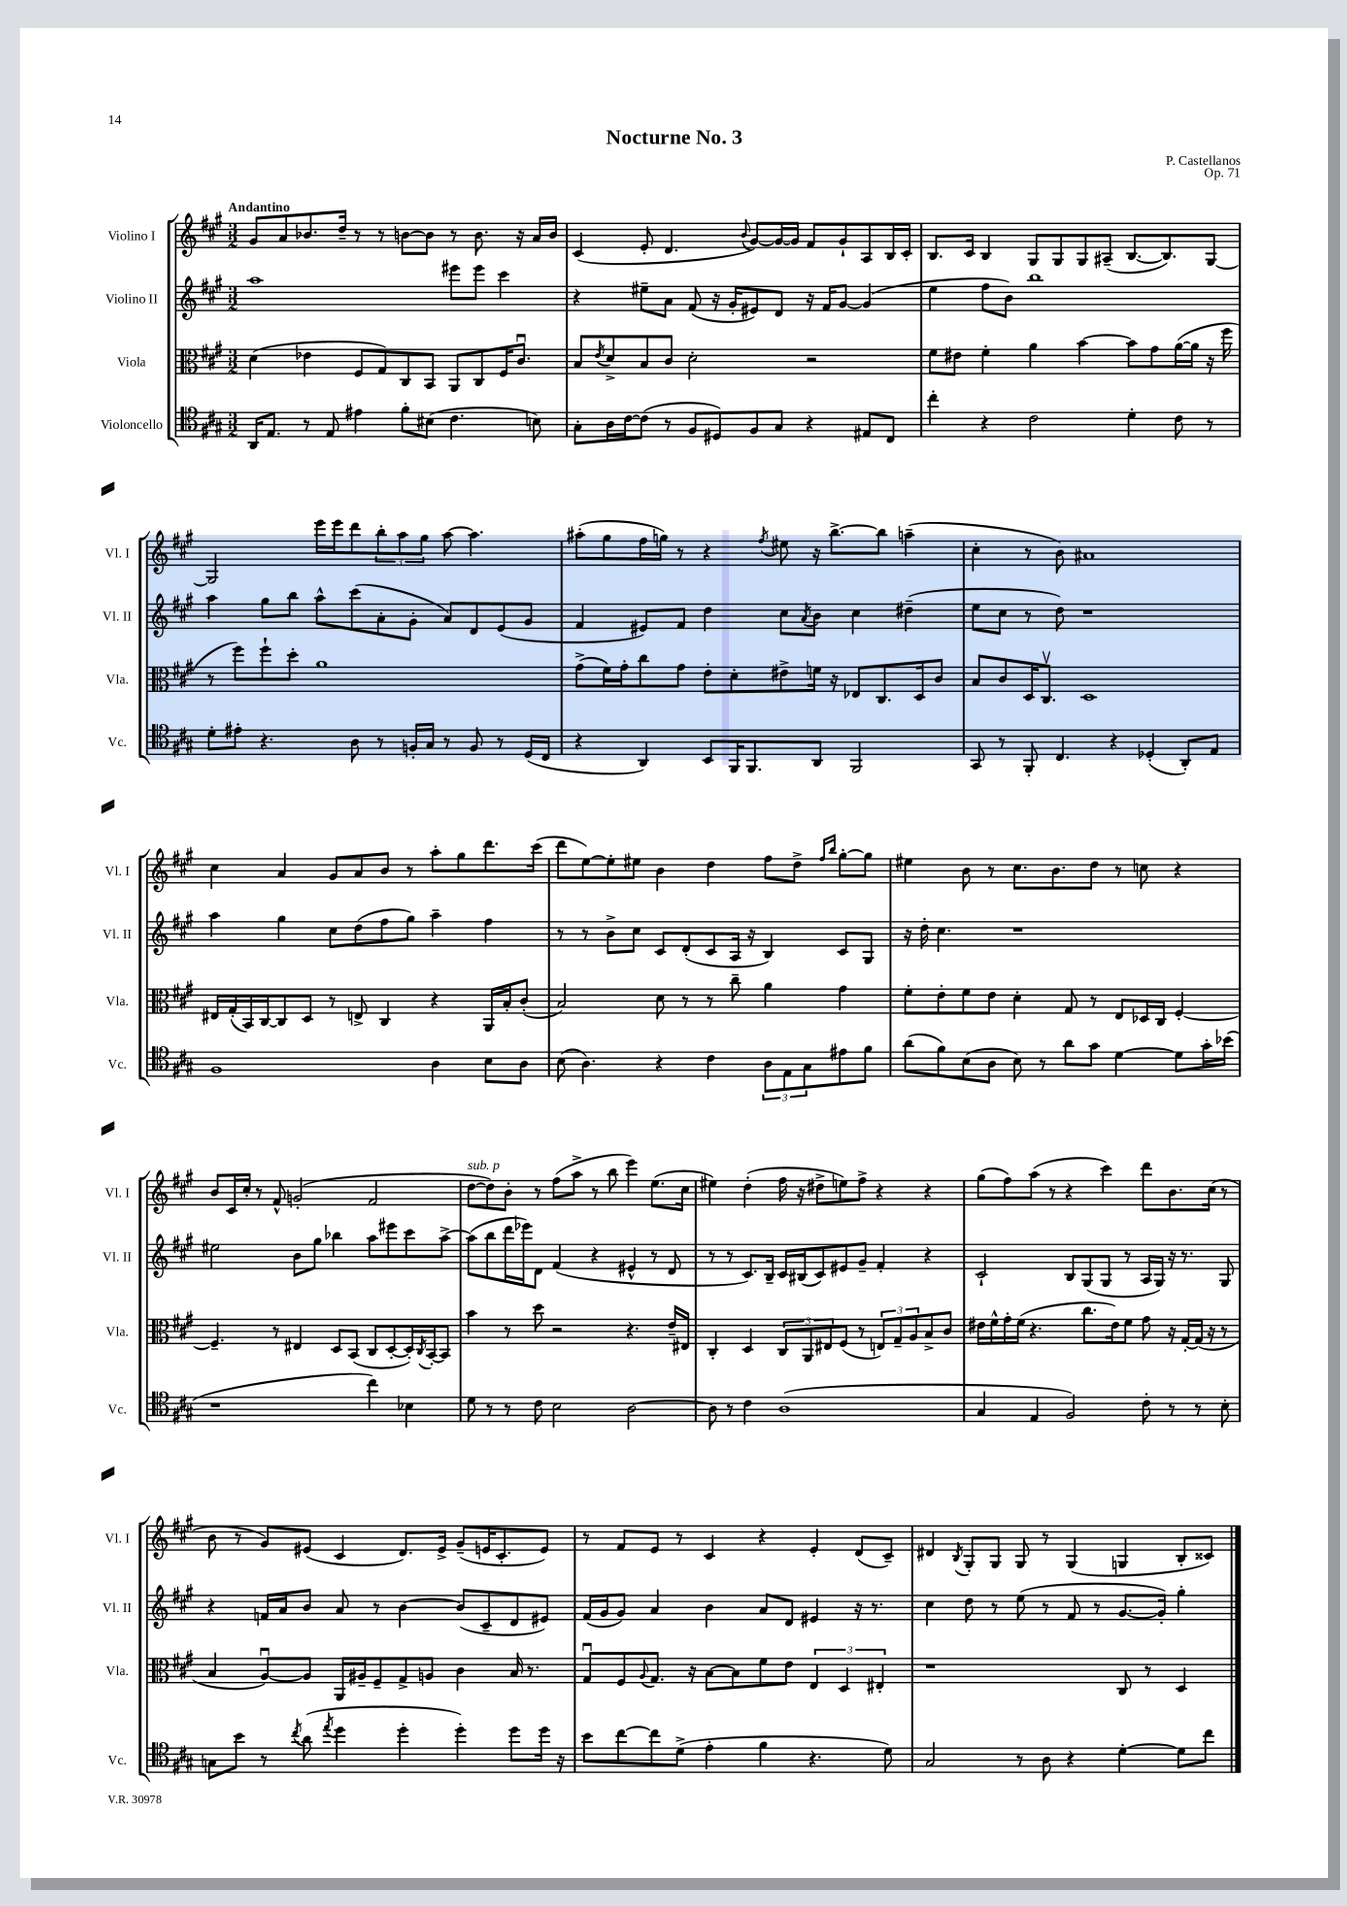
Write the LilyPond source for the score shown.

\header { title = "Nocturne No. 3" composer = "P. Castellanos" opus = "Op. 71" }
<<
\new StaffGroup <<
\new Staff = "s0" \with { instrumentName = "Violino I" shortInstrumentName = "Vl. I" } {
    \clef treble \key a \major \numericTimeSignature \time 3/2 \tempo "Andantino"
    gis'8 a'8 bes'8. d''16-- r8 r8 b'8~ b'8 r8 b'8. r16 a'16 b'16 |
    cis'4( e'8-. d'4. \appoggiatura { b'8 } gis'8~) gis'16~ gis'16 fis'8 gis'8-! a8 b16 cis'16-. |
    b8. cis'16 b4 gis8 gis8 gis8 ais8--( b8.~ b8.) gis8~ |
    gis2 e'''16 e'''16 d'''8 \tuplet 3/2 { b''8-. a''8 gis''8 } a''8~ a''4. |
    ais''8-.( gis''8 fis''16 g''16) r8 r4 \acciaccatura { fis''8 } eis''8 r16 b''8.~-> b''8 a''4--( |
    cis''4-. r8 b'8) ais'1 |
    cis''4 a'4 gis'8 a'8 b'8 r8 a''8-. gis''8 d'''8. cis'''16( |
    d'''8 e''8~) e''8-. eis''8 b'4 d''4 fis''8 d''8-> \grace { fis''16 b''16 } gis''8~-. gis''8 |
    eis''4 b'8 r8 cis''8. b'8. d''8 r8 c''8 r4 |
    b'8 cis'16 cis''16-. r8 fis'8-^ g'2-.( fis'2 |
    d''8~^\markup { \italic "sub. p" } d''8) b'8-. r8 fis''8( a''8-> r8 b''8 e'''4) e''8.( cis''16 |
    eis''4) d''4-.( fis''16 r16 dis''8-> e''8) fis''8-> r4 r4 |
    gis''8( fis''8) a''8( r8 r4 cis'''4) d'''8 b'8. cis''16( r8 |
    b'8 r8 gis'8) eis'8( cis'4 d'8.) eis'16-> gis'8--( e'16 cis'8.-. e'8) |
    r8 fis'8 e'8 r8 cis'4 r4 e'4-. d'8( cis'8--) |
    dis'4 \acciaccatura { b8 } gis8-. gis8 gis8 r8 gis4( g4 b8-. cisis'8) \bar "|." |
}
\new Staff = "s1" \with { instrumentName = "Violino II" shortInstrumentName = "Vl. II" } {
    \clef treble \key a \major \numericTimeSignature \time 3/2
    a''1 eis'''8 eis'''8 cis'''4 |
    r4 eis''8-- a'8 fis'8( r16 gis'16-. eis'8) d'8 r16 fis'16 gis'8~ gis'4( |
    e''4 fis''8 b'8) b''1 |
    a''4 gis''8 b''8 a''8-^ cis'''8( a'8-. gis'8-. a'8) d'8 e'8( gis'8 |
    fis'4 eis'8) fis'8 d''4 cis''8 \acciaccatura { a'8 } b'8 cis''4 dis''4--( |
    e''8 cis''8 r8 d''8) r1 |
    a''4 gis''4 cis''8 d''8( fis''8 gis''8) a''4-- fis''4 |
    r8 r8 b'8-> cis''8 cis'8 d'8-.( cis'8 a16 r16 b4) cis'8 gis8 |
    r16 d''16-. cis''4. r1 |
    eis''2 b'8 gis''8 bes''4 a''8 eis'''8 cis'''8 a''8~-> |
    a''8( b''8 d'''16 ees'''16) d'8 fis'4( r4 eis'4-^ r8 d'8 |
    r8 r8 cis'8.) b16-- cis'16 bis16( cis'8) eis'8 gis'8-- fis'4-. r4 |
    cis'2-! b8 gis8( gis8 r8 a16 gis16) r16 r8. gis8 |
    r4 f'16 a'16 b'8 a'8 r8 b'4~ b'8( cis'8-- d'8 eis'8) |
    fis'16( gis'16 gis'8) a'4 b'4 a'8 d'8 eis'4 r16 r8. |
    cis''4 d''8 r8 e''8( r8 fis'8 r8 gis'8.~ gis'16-.) gis''4-. \bar "|." |
}
\new Staff = "s2" \with { instrumentName = "Viola" shortInstrumentName = "Vla." } {
    \clef alto \key a \major \numericTimeSignature \time 3/2
    d'4( ees'4 fis8 gis8) cis8 b,8 a,8 cis8 fis16 cis'8.\downbow |
    b8 \acciaccatura { e'8 } d'8-> b8 cis'8 d'2-. r2 |
    fis'8 eis'8 fis'4-. a'4 b'4~ b'8 gis'8 a'16~( a'16 r16 fis''16 |
    r8 fis''8) fis''8-! d''8-. a'1 |
    gis'8->( fis'16) gis'16-. cis''8 gis'8 e'8-. d'8-. eis'8-> f'16 r16 ees8 cis8. d16 cis'8 |
    b8 cis'8 d16 cis8.\upbow d1 |
    eis16 gis16-.( b,16) cis16~ cis8 d8 r8 e8-> cis4 r4 a,16 b16-. cis'8-.( |
    b2) d'8 r8 r8 cis''8-- a'4 gis'4 |
    fis'8-. e'8-. fis'8 e'8 d'4-. gis8 r8 e8 des16 cis16 fis4~-. |
    fis4.-- r8 eis4 d8 b,8( cis8 d8~-. d16-.) \acciaccatura { cis8 } b,16~-. b,8 |
    b'4 r8 d''8 r2 r4. e'16-- eis16 |
    cis4-. d4 \tuplet 3/2 { cis8 a,8 eis8 } fis8( r8 \tuplet 3/2 { e8) gis8-- a8 } b8-> cis'8 |
    eis'16 fis'16-^ gis'16-. fis'16( r4. cis''8. eis'16) fis'8 gis'8 r16 gis16~-. gis16( r16 r8 |
    b4 a8~\downbow) a8 a,16 ais16-- fis8-- gis8-> a8 cis'4 b16 r8. |
    gis8\downbow fis8 \appoggiatura { a8 } gis8. r16 b8~ b8 fis'8 e'8 \tuplet 3/2 { e4 d4 eis4-. } |
    r1 cis8 r8 d4 \bar "|." |
}
\new Staff = "s3" \with { instrumentName = "Violoncello" shortInstrumentName = "Vc." } {
    \clef tenor \key a \major \numericTimeSignature \time 3/2
    a,16 e8. r8 e8 eis'4 fis'8-. bis8( cis'4. b8) |
    gis8-. a16 cis'16~ cis'8( r8 fis8 dis8) fis8 gis8 r4 eis8 cis8 |
    cis''4-. r4 cis'2 d'4-. cis'8 r8 |
    d'8-. eis'8-. r4. a8 r8 f16-. gis16 r8 f8 r8 d16( cis16 |
    r4 a,4) b,8 fis,16 fis,8. a,8 fis,2 |
    gis,8 r8 fis,8-. cis4. r4 des4-.( a,8-.) e8 |
    fis1 a4 b8 a8 |
    b8( a4.) r4 cis'4 \tuplet 3/2 { a8 e8 gis8 } eis'8 fis'8 |
    a'8( fis'8) b8( a8 b8) r8 a'8 gis'8 d'4~ d'8 gis'16-. bes'16( |
    r1 cis''4) bes4 |
    d'8 r8 r8 cis'8 b2 a2~ |
    a8 r8 cis'4 a1( |
    gis4 e4 fis2) cis'8-. r8 r8 b8-. |
    g8 b'8 r8 \acciaccatura { cis''8 } a'8( \acciaccatura { e''8 } d''4 d''4-. d''4-.) d''8 d''16 r16 |
    b'8 cis''8~ cis''8 d'8->( e'4-. fis'4 r4. d'8) |
    gis2 r8 a8 r4 d'4~-. d'8 cis''8 \bar "|." |
}
>>
>>
\layout { \context { \Score \remove "Bar_number_engraver" } }
